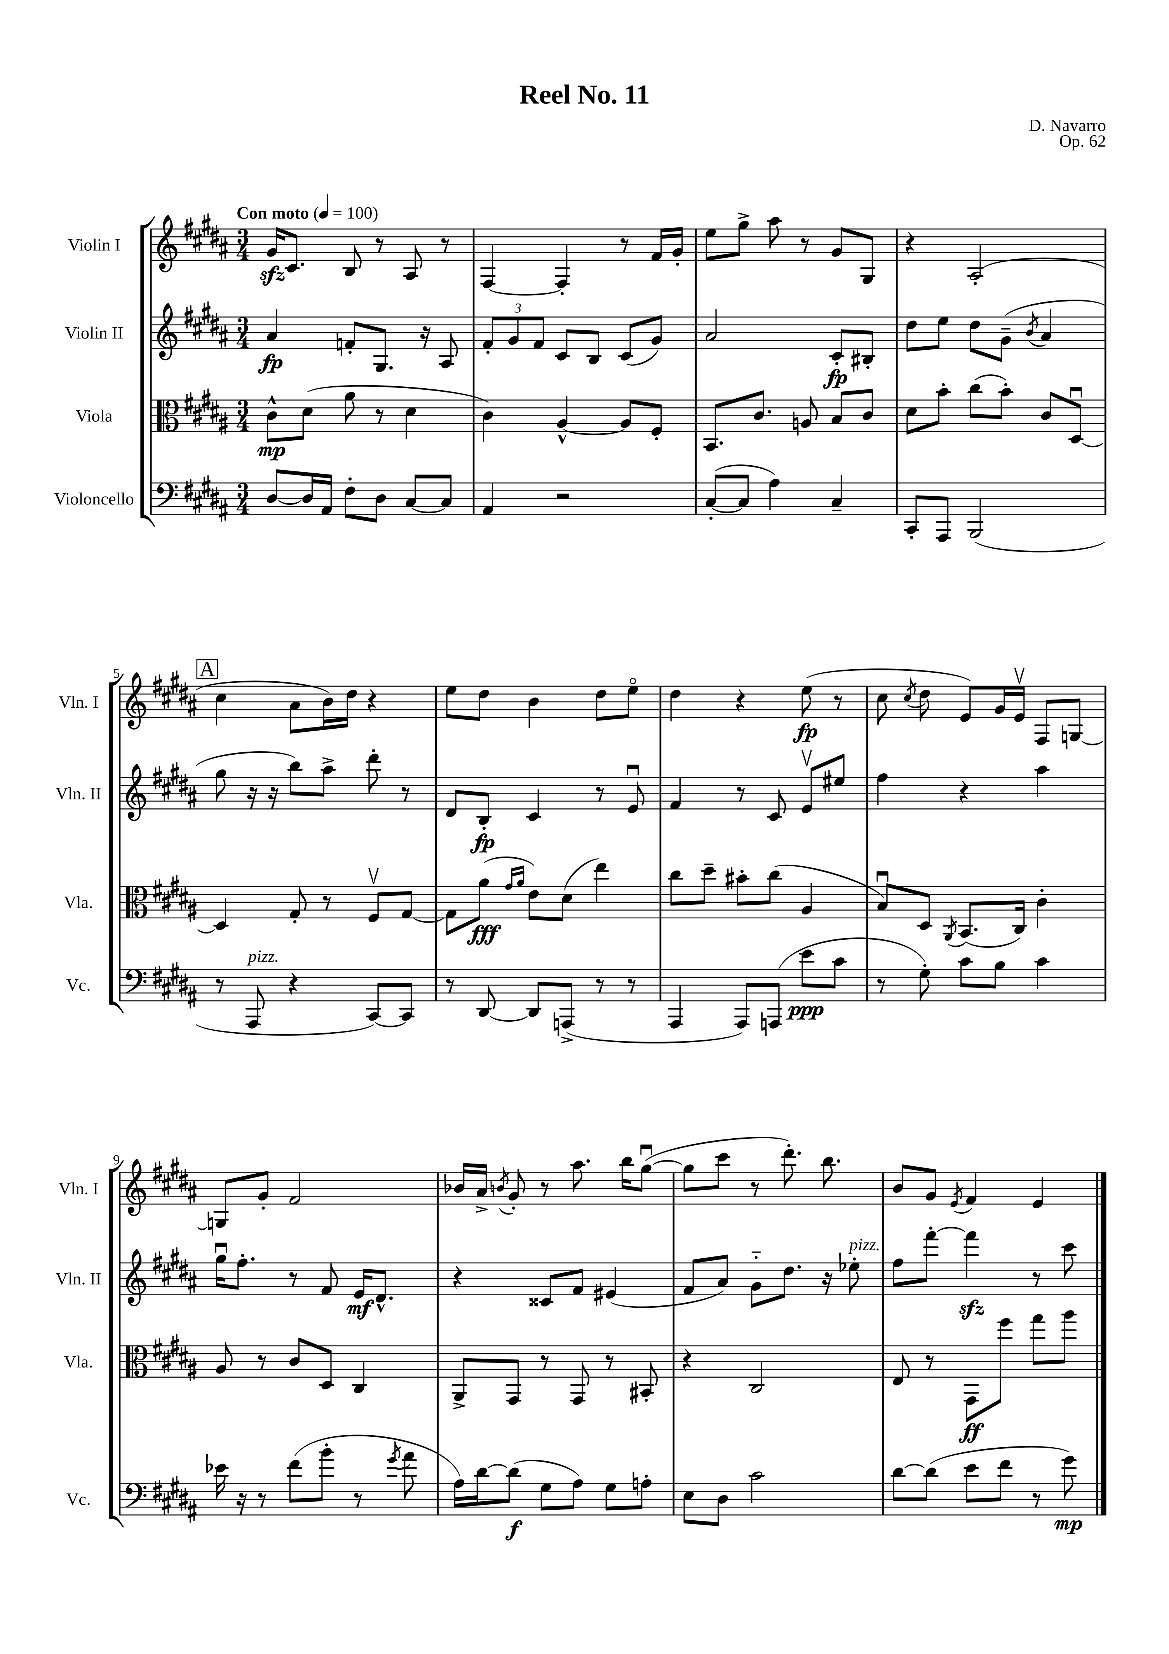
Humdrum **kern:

**kern	**dynam	**kern	**dynam	**kern	**dynam	**kern	**dynam
*part4	*part4	*part3	*part3	*part2	*part2	*part1	*part1
*staff4	*staff4	*staff3	*staff3	*staff2	*staff2	*staff1	*staff1
*I"Violoncello	*	*I"Viola	*	*I"Violin II	*	*I"Violin I	*
*I'Vc.	*	*I'Vla.	*	*I'Vln. II	*	*I'Vln. I	*
*clefF4	*	*clefC3	*	*clefG2	*	*clefG2	*
*k[f#c#g#d#a#]	*	*k[f#c#g#d#a#]	*	*k[f#c#g#d#a#]	*	*k[f#c#g#d#a#]	*
*M3/4	*	*M3/4	*	*M3/4	*	*M3/4	*
*MM100	*	*MM100	*	*MM100	*	*MM100	*
=1	=1	=1	=1	=1	=1	=1	=1
!	!	!	!	!	!	!LO:TX:a:B:t=Con moto	!
[8D#/L	.	8c#^^\L	mp	4a#/	fp	16g#zz/KL	.
.	.	.	.	.	.	8.c#/J	.
16D#/L]	.	(8d#\J	.	.	.	.	.
16AA#/JJ	.	.	.	.	.	.	.
8F#'\L	.	8a#\	.	8fn'/L	.	8B/	.
8D#\J	.	8r	.	8.G#/J	.	8r	.
[8C#/L	.	4d#\	.	.	.	8A#/	.
.	.	.	.	16r	.	.	.
8C#/J]	.	.	.	8A#/	.	8r	.
=2	=2	=2	=2	=2	=2	=2	=2
4AA#/	.	4c#\)	.	12f#'/L	.	[4F#/	.
.	.	.	.	12g#/	.	.	.
.	.	.	.	12f#/J	.	.	.
2r	.	[4A#^^/	.	8c#/L	.	4F#'/]	.
.	.	.	.	8B/J	.	.	.
.	.	8A#/L]	.	(8c#/L	.	8r	.
.	.	8F#'/J	.	8g#/J)	.	16f#/LL	.
.	.	.	.	.	.	16g#'/JJ	.
=3	=3	=3	=3	=3	=3	=3	=3
([8C#'/L	.	8.BB/L	.	2a#/	.	8ee\L	.
8C#/J]	.	.	.	.	.	8gg#^\J	.
.	.	8.c#/J	.	.	.	.	.
4A#\)	.	.	.	.	.	8aa#\	.
.	.	8An/	.	.	.	8r	.
4C#~/	.	8B/L	.	8c#'/L	fp	8g#/L	.
.	.	8c#/J	.	8B#X'/J	.	8G#/J	.
=4	=4	=4	=4	=4	=4	=4	=4
8CC#'/L	.	8d#\L	.	8dd#\L	.	4r	.
8AAA#/J	.	8b'\J	.	8ee\J	.	.	.
(2BBB/	.	(8cc#\L	.	8dd#\L	.	(2A#'/	.
.	.	8b'\J)	.	(8g#~\J	.	.	.
.	.	.	.	8qb/	.	.	.
.	.	8c#/L	.	4a#/	.	.	.
.	.	[8D#u/J	.	.	.	.	.
!!LO:LB:g=z
!!LO:REH:place=s1:t=A
=5	=5	=5	=5	=5	=5	=5	=5
8r	.	4D#/]	.	8gg#\	.	4cc#\	.
!LO:TX:a:i:t=pizz.	!	!	!	!	!	!	!
8AAA#/	.	.	.	16r	.	.	.
.	.	.	.	16r	.	.	.
4r	.	8G#'/	.	8bb\L)	.	8a#\L	.
.	.	8r	.	8aa#^\J	.	16b\L)	.
.	.	.	.	.	.	16dd#\JJ	.
[8CC#/L)	.	8F#v/L	.	8ddd#'\	.	4r	.
8CC#/J]	.	[8G#/J	.	8r	.	.	.
=6	=6	=6	=6	=6	=6	=6	=6
8r	.	8G#\L]	.	8d#/L	.	8ee\L	.
[8DD#/	.	(8a#\J	fff	8B'/J	fp	8dd#\J	.
.	.	16qqg#/LL	.	.	.	.	.
.	.	16qqa#/JJ	.	.	.	.	.
8DD#/L]	.	8e\L)	.	4c#/	.	4b\	.
(8AAAn^/J	.	(8d#\J	.	.	.	.	.
8r	.	4ee\)	.	8r	.	8dd#\L	.
8r	.	.	.	8eu/	.	8ee\J	.
=7	=7	=7	=7	=7	=7	=7	=7
4AAA#/	.	8cc#\L	.	4f#/	.	4dd#\	.
.	.	8dd#~\J	.	.	.	.	.
8AAA#/L)	.	8b#X'\L	.	8r	.	4r	.
(8AAAn/J	.	(8cc#\J	.	8c#/	.	.	.
8e\L	ppp	4A#/	.	8ev/L	.	(8ee\	fp
8c#\J	.	.	.	8ee#X/J	.	8r	.
=8	=8	=8	=8	=8	=8	=8	=8
8r	.	8Bu/L)	.	4ff#\	.	8cc#\	.
.	.	.	.	.	.	8qcc#/	.
8G#'\)	.	8D#/J	.	.	.	8dd#\	.
.	.	8qAA#/	.	.	.	.	.
8c#\L	.	(8.BB/L	.	4r	.	8e/L)	.
8B\J	.	.	.	.	.	16g#/L	.
.	.	16C#/Jk)	.	.	.	16ev/JJ	.
4c#\	.	4c#'\	.	4aa#\	.	8F#/L	.
.	.	.	.	.	.	[8Gn/J	.
!!LO:LB:g=z
=9	=9	=9	=9	=9	=9	=9	=9
16e-X\	.	8A#/	.	16gg#u\KL	.	8Gn/L]	.
16r	.	.	.	8.ff#'\J	.	.	.
8r	.	8r	.	.	.	8g#'/J	.
(8f#\L	.	8c#/L	.	8r	.	2f#/	.
8b'\J	.	8D#/J	.	8f#/	.	.	.
8r	.	4C#/	.	16e/KL	mf	.	.
.	.	.	.	8.d#^^/J	.	.	.
8qg#/	.	.	.	.	.	.	.
8a#\	.	.	.	.	.	.	.
=10	=10	=10	=10	=10	=10	=10	=10
16A#\LL)	.	8AA#^/L	.	4r	.	16b-X/LL	.
[16d#\J	.	.	.	.	.	16a#^/JJ	.
.	.	.	.	.	.	8qbn/	.
(8d#\J]	f	8GG#/J	.	.	.	8g#'/	.
8G#\L	.	8r	.	8c##X/L	.	8r	.
8A#\J)	.	8GG#/	.	8f#/J	.	8.aa#\	.
8G#\L	.	8r	.	(4e#X/	.	.	.
.	.	.	.	.	.	16bb\KL	.
8An'\J	.	8BB#X'/	.	.	.	([8gg#u\J	.
=11	=11	=11	=11	=11	=11	=11	=11
8E\L	.	4r	.	8f#/L	.	8gg#\L]	.
8D#\J	.	.	.	8a#/J)	.	8ccc#\J	.
2c#\	.	2C#/	.	8g#\L	.	8r	.
.	.	.	.	8.dd#\J	.	8.ddd#'\)	.
.	.	.	.	16r	.	8.bb\	.
!	!	!	!	!LO:TX:a:i:t=pizz.	!	!	!
.	.	.	.	8ee-X'\	.	.	.
=12	=12	=12	=12	=12	=12	=12	=12
[8d#\L	.	8E/	.	8ff#\L	.	8b/L	.
(8d#\J]	.	8r	.	[8fff#'\J	.	8g#/J	.
.	.	.	.	.	.	8qe/	.
8e\L	.	8GG#\L	ff	4fff#zz\]	.	4f#/	.
8f#\J	.	8ff#\J	.	.	.	.	.
8r	.	8gg#\L	.	8r	.	4e/	.
8g#\)	mp	8aa#\J	.	8ccc#\	.	.	.
==	==	==	==	==	==	==	==
*-	*-	*-	*-	*-	*-	*-	*-
